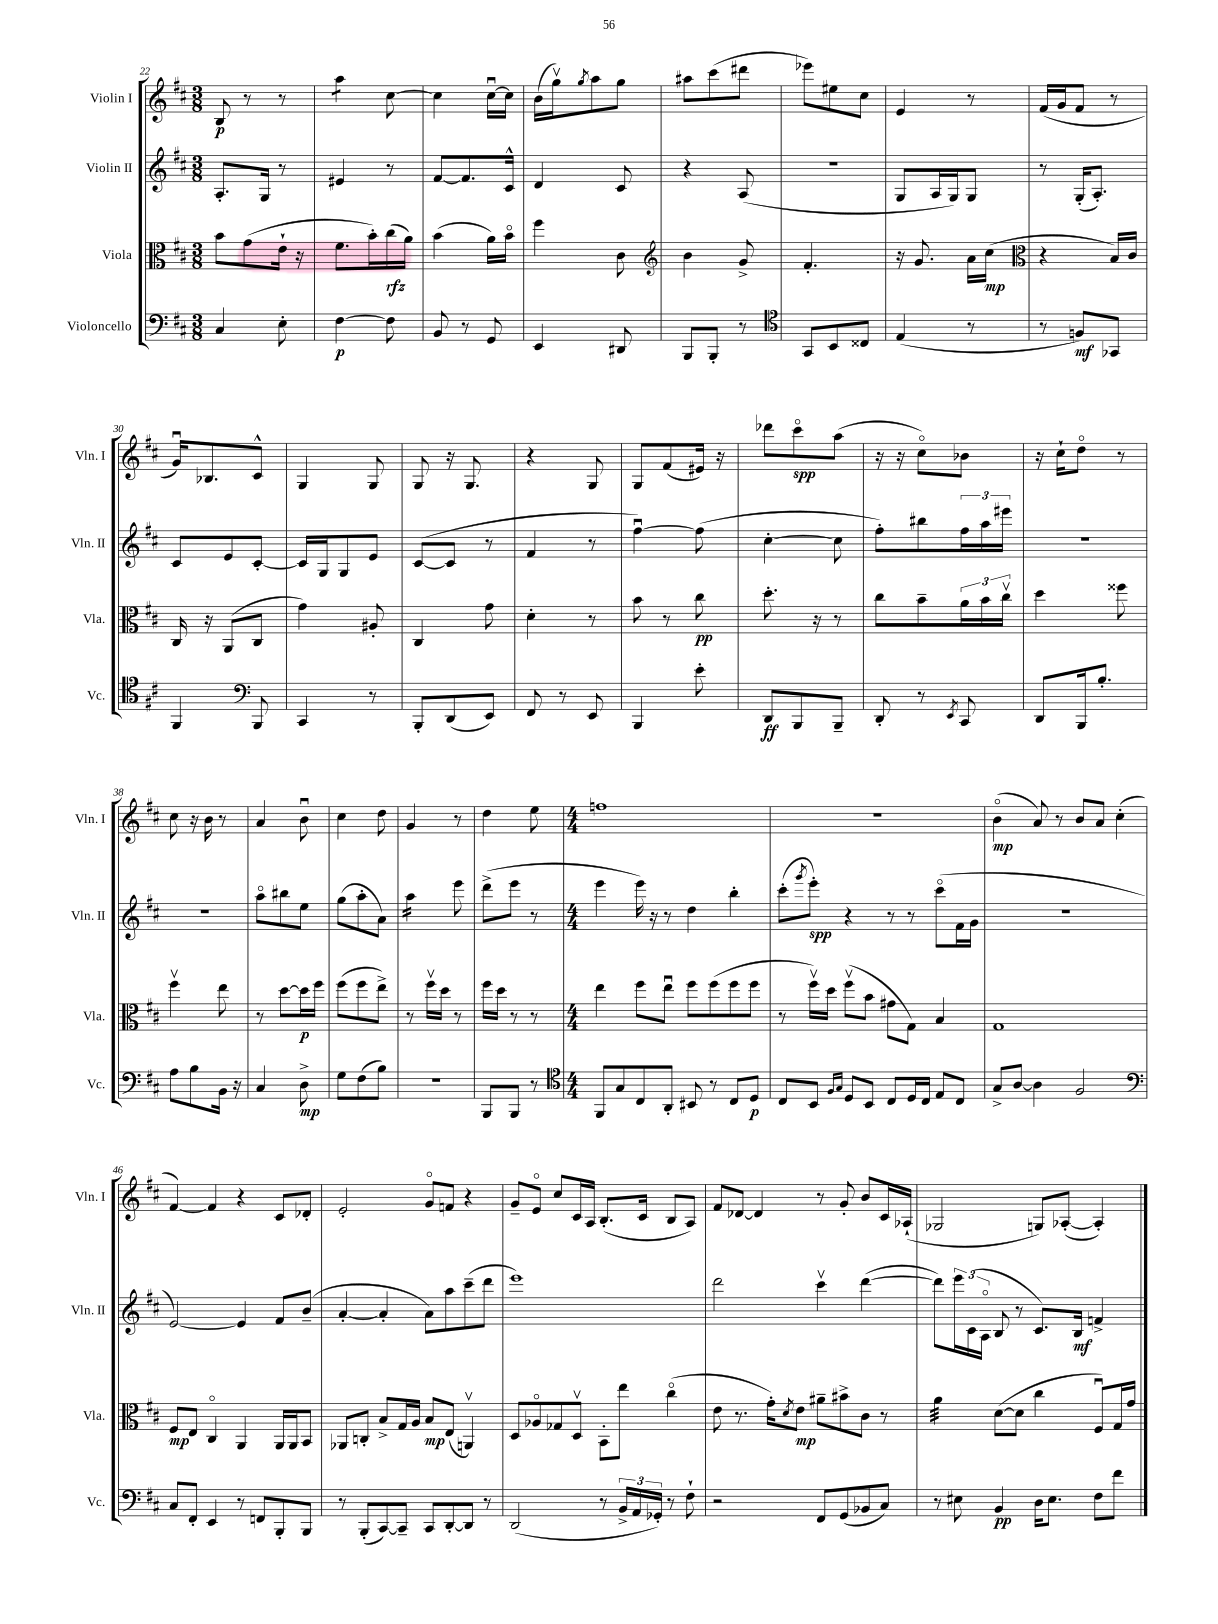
<<
\new StaffGroup <<
\new Staff = "s0" \with { instrumentName = "Violin I" shortInstrumentName = "Vln. I" } {
    \clef treble \key d \major \numericTimeSignature \time 3/8
    b8\p r8 r8 |
    a''4:8 cis''8~ |
    cis''4 cis''16~\downbow cis''16 |
    b'16( g''16\upbow) \acciaccatura { g''8 } a''8 g''8 |
    ais''8 cis'''8( dis'''8 |
    ees'''8) eis''8 cis''8 |
    e'4 r8 |
    fis'16( g'16 fis'8 r8 |
    g'16\downbow) bes8. cis'8-^ |
    g4 g8 |
    g8 r16 g8. |
    r4 g8 |
    g8 fis'8( eis'16) r16 |
    des'''8 cis'''8\flageolet\spp a''8( |
    r16 r16 cis''8\flageolet) bes'8 |
    r16 cis''16-! d''8\flageolet r8 |
    cis''8 r16 b'16 r8 |
    a'4 b'8\downbow |
    cis''4 d''8 |
    g'4 r8 |
    d''4 e''8 |
    \numericTimeSignature \time 4/4 f''1 |
    r1 |
    b'4\flageolet\mp( a'8) r8 b'8 a'8 cis''4-.( |
    fis'4~) fis'4 r4 cis'8 des'8-. |
    e'2-. g'8\flageolet f'8 r4 |
    g'8-- e'8\flageolet cis''8 cis'16 a16 b8.-.( cis'16 b8 a8) |
    fis'8 des'8~ des'4 r8 g'8-. b'8 cis'16 aes16-!( |
    ges2 g8) aes8~-.( aes4-.) \bar "|." |
}
\new Staff = "s1" \with { instrumentName = "Violin II" shortInstrumentName = "Vln. II" } {
    \clef treble \key d \major \numericTimeSignature \time 3/8
    a8.-. g16 r8 |
    eis'4 r8 |
    fis'8~ fis'8. cis'16-^ |
    d'4 cis'8 |
    r4 a8( |
    R4. |
    g8 a16 g16) g8 |
    r8 g16-.( a8.-.) |
    cis'8 e'8 cis'8~-. |
    cis'16 g16 g8 e'8 |
    cis'8~( cis'8 r8 |
    fis'4 r8 |
    fis''4~\downbow) fis''8( |
    cis''4~-. cis''8 |
    fis''8-.) bis''8 \tuplet 3/2 { fis''16 a''16 eis'''16 } |
    R4. |
    R4. |
    a''8\flageolet bis''8 e''8 |
    g''8( a''8-. a'8) |
    a''4:16 e'''8 |
    d'''8->( e'''8 r8 |
    \numericTimeSignature \time 4/4 e'''4 e'''16) r16 r8 d''4 b''4-. |
    cis'''8-.( \acciaccatura { g'''8 } e'''8-.\spp) r4 r8 r8 cis'''8\flageolet( fis'16 g'16 |
    R1 |
    e'2~) e'4 fis'8 b'8--( |
    a'4~-. a'4-. a'8) a''8 cis'''8--( d'''8 |
    e'''1) |
    d'''2 cis'''4\upbow d'''4~( |
    d'''8) \tuplet 3/2 { e'''16 cis'16( a16\flageolet } b8 r8 cis'8.) b16\mf f'4-> \bar "|." |
}
\new Staff = "s2" \with { instrumentName = "Viola" shortInstrumentName = "Vla." } {
    \clef alto \key d \major \numericTimeSignature \time 3/8
    b'8 g'8( e'16-! r16 |
    fis'8. b'16-.) cis''16\rfz( a'16) |
    b'4( a'16) b'16\flageolet |
    fis''4 cis'8 |
    \clef treble b'4 g'8-> |
    fis'4.-. |
    r16 g'8. a'16 cis''16\mp( |
    \clef alto r4 b16) cis'16 |
    cis16 r16 a,8( cis8 |
    g'4) ais8-. |
    cis4 g'8 |
    d'4-. r8 |
    b'8 r8 cis''8\pp |
    d''8.-. r16 r8 |
    cis''8 b'8-- \tuplet 3/2 { a'16 b'16 cis''16\upbow } |
    d''4 fisis''8 |
    fis''4\upbow e''8 |
    r8 d''8~ d''16\p fis''16 |
    fis''8( fis''8 e''8->) |
    r8 fis''16\upbow d''16 r8 |
    fis''16 d''16 r8 r8 |
    \numericTimeSignature \time 4/4 e''4 fis''8 e''8\downbow fis''8 fis''8( fis''8 fis''8 |
    r8 fis''16\upbow) d''16 fis''8\upbow( b'8 gis'8 g8) b4 |
    g1 |
    fis8\mp e8 cis4\flageolet a,4 a,16 a,16 b,8 |
    aes,8 c8-. b8-> g16 a16 b8\mp e8( a,4\upbow) |
    d8 aes8\flageolet ges8 d8\upbow b,8-. e''8 cis''4\flageolet( |
    e'8 r8. g'16-.) \acciaccatura { d'8 } e'8\mp ais'8-- bis'8-> cis'8 r8 |
    a'4:32 d'8~( d'8 cis''4 fis8\downbow) g16 g'16 \bar "|." |
}
\new Staff = "s3" \with { instrumentName = "Violoncello" shortInstrumentName = "Vc." } {
    \clef bass \key d \major \numericTimeSignature \time 3/8
    cis4 e8-. |
    fis4~\p fis8 |
    b,8 r8 g,8 |
    e,4 dis,8 |
    b,,8 b,,8-. r8 |
    \clef tenor g,8 b,8 cisis8 |
    e4( r8 |
    r8 f8\mf) ges,8 |
    fis,4 \clef bass b,,8 |
    cis,4 r8 |
    b,,8-. d,8( e,8) |
    fis,8 r8 e,8 |
    b,,4 e'8-. |
    d,8\ff b,,8 b,,8-- |
    d,8-. r8 \acciaccatura { e,8 } cis,8 |
    d,8 b,,16 b8.-. |
    a8 b8 b,16 r16 |
    cis4 d8->\mp |
    g8 fis8( b8) |
    R4. |
    b,,8 b,,8 r8 |
    \numericTimeSignature \time 4/4 \clef tenor fis,8 g8 cis8 a,8-. bis,8 r8 cis8 d8\p |
    cis8 b,8 \grace { fis16 g16 } d8 b,8 cis8 d16 cis16 e8 cis8 |
    g8-> a8~ a4 fis2 |
    \clef bass cis8 fis,8-. e,4 r8 f,8 b,,8-. b,,8 |
    r8 b,,8-.( cis,8~) cis,8-- cis,8 d,8~-. d,8 r8 |
    d,2( r8 \tuplet 3/2 { b,16-> a,16 ges,16-.) } r8 fis8-! |
    r2 fis,8 g,8( bes,8 cis8) |
    r8 eis8 b,4\pp d16 eis8. fis8 fis'8 \bar "|." |
}
>>
>>
\layout { \context { \Score currentBarNumber = #22 } }
